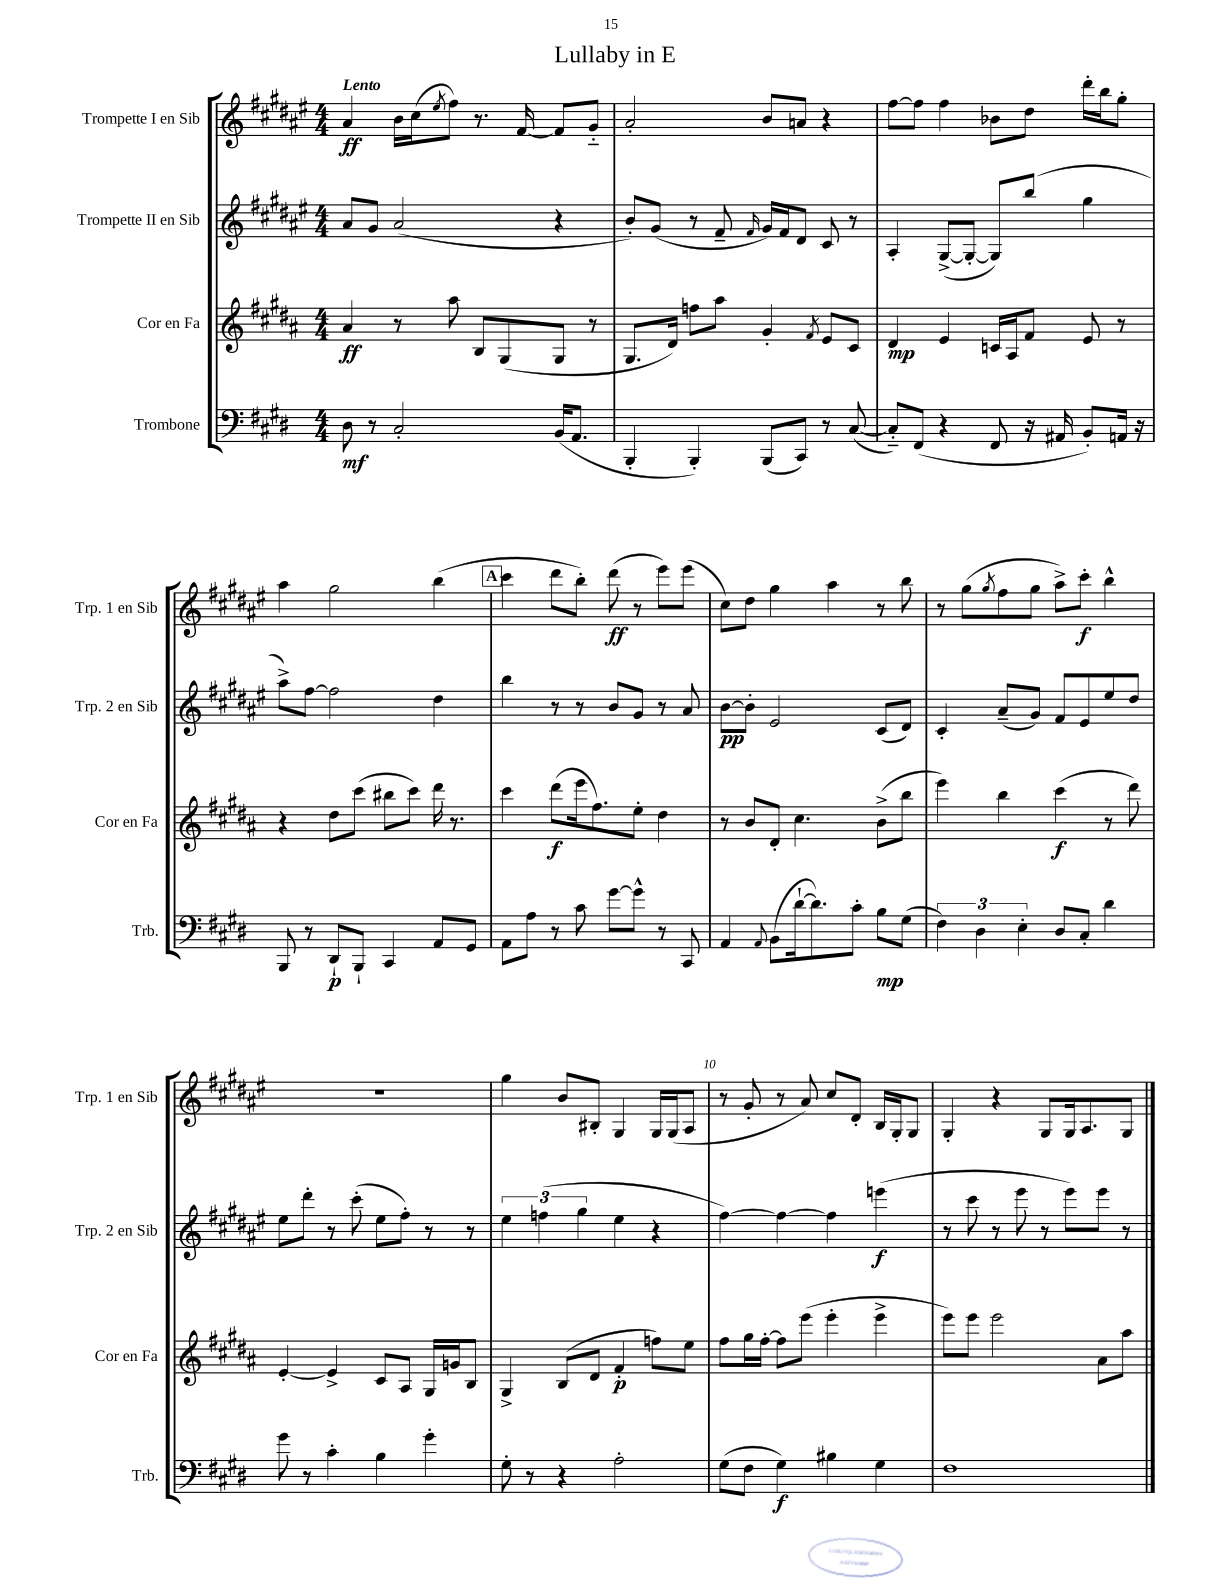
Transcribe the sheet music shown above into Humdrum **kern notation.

**kern	**dynam	**kern	**dynam	**kern	**dynam	**kern	**dynam
*part4	*part4	*part3	*part3	*part2	*part2	*part1	*part1
*staff4	*staff4	*staff3	*staff3	*staff2	*staff2	*staff1	*staff1
*I"Trombone	*	*I"Cor en Fa	*	*I"Trompette II en Sib	*	*I"Trompette I en Sib	*
*I'Trb.	*	*I'Cor en Fa	*	*I'Trp. 2 en Sib	*	*I'Trp. 1 en Sib	*
*clefF4	*	*clefG2	*	*clefG2	*	*clefG2	*
*k[f#c#g#d#]	*	*k[f#c#g#d#a#]	*	*k[f#c#g#d#a#e#]	*	*k[f#c#g#d#a#e#]	*
*M4/4	*	*M4/4	*	*M4/4	*	*M4/4	*
=1	=1	=1	=1	=1	=1	=1	=1
!	!	!	!	!	!	!LO:TX:a:B:t=Lento	!
8D#\	mf	4a#/	ff	8a#/L	.	4a#/	ff
8r	.	.	.	8g#/J	.	.	.
2C#'/	.	8r	.	(2a#/	.	16b\LL	.
.	.	.	.	.	.	(16cc#\J	.
.	.	.	.	.	.	8qee#/	.
.	.	8aa#\	.	.	.	8ff#\J)	.
.	.	8B/L	.	.	.	8.r	.
.	.	(8G#/	.	.	.	.	.
.	.	.	.	.	.	[16f#/	.
(16BB/KL	.	8G#/J	.	4r	.	8f#/L]	.
8.AA/J	.	.	.	.	.	.	.
.	.	8r	.	.	.	8g#/J	.
=2	=2	=2	=2	=2	=2	=2	=2
4BBB'/	.	8.G#/L	.	8b'/L)	.	2a#'/	.
.	.	.	.	(8g#/J	.	.	.
.	.	16d#/Jk)	.	.	.	.	.
4BBB'/)	.	8ffn\L	.	8r	.	.	.
.	.	8aa#\J	.	8f#~/	.	.	.
.	.	.	.	16qqf#/	.	.	.
(8BBB/L	.	4g#'/	.	16g#/LL)	.	8b/L	.
.	.	.	.	16f#/J	.	.	.
8CC#/J)	.	.	.	8d#/J	.	8an/J	.
.	.	8qf#/	.	.	.	.	.
8r	.	8e/L	.	8c#/	.	4r	.
([8C#/	.	8c#/J	.	8r	.	.	.
=3	=3	=3	=3	=3	=3	=3	=3
8C#/L])	.	4d#/	mp	4A#'/	.	[8ff#\L	.
(8FF#/J	.	.	.	.	.	8ff#\J]	.
4r	.	4e/	.	([8G#^/L	.	4ff#\	.
.	.	.	.	8G#'/J_	.	.	.
8FF#/	.	16cn/LL	.	8G#/L])	.	8b-X\L	.
.	.	16A#/J	.	.	.	.	.
16r	.	8f#/J	.	(8bb/J	.	8dd#\J	.
16AA#X/	.	.	.	.	.	.	.
8BB'/L)	.	8e/	.	4gg#\	.	16ddd#'\LL	.
.	.	.	.	.	.	16bb\J	.
16AAn/Jk	.	8r	.	.	.	8gg#'\J	.
16r	.	.	.	.	.	.	.
!!LO:LB:g=z
=4	=4	=4	=4	=4	=4	=4	=4
8BBB/	.	4r	.	8aa#^\L)	.	4aa#\	.
8r	.	.	.	[8ff#\J	.	.	.
8DD#`/L	p	8dd#\L	.	2ff#\]	.	2gg#\	.
8BBB`/J	.	(8ccc#\J	.	.	.	.	.
4CC#/	.	8bb#X\L	.	.	.	.	.
.	.	8ccc#\J)	.	.	.	.	.
8AA/L	.	16ddd#\	.	4dd#\	.	(4bb\	.
.	.	8.r	.	.	.	.	.
8GG#/J	.	.	.	.	.	.	.
!!LO:REH:place=s1:t=A
=5	=5	=5	=5	=5	=5	=5	=5
8AA\L	.	4ccc#\	.	4bb\	.	4ccc#\	.
8A\J	.	.	.	.	.	.	.
8r	.	(8ddd#\L	f	8r	.	8ddd#\L	.
8c#\	.	16eee\k	.	8r	.	8bb'\J)	.
.	.	8.ff#\)	.	.	.	.	.
[8g#\L	.	.	.	8b/L	.	(8ddd#\	ff
8g#^^\J]	.	8ee'\J	.	8g#/J	.	8r	.
8r	.	4dd#\	.	8r	.	8eee#\L)	.
8CC#/	.	.	.	8a#/	.	(8eee#\J	.
=6	=6	=6	=6	=6	=6	=6	=6
4AA/	.	8r	.	[8b\L	pp	8cc#\L)	.
.	.	8b/L	.	8b'\J]	.	8dd#\J	.
8qqAA/	.	.	.	.	.	.	.
(8BB\L	.	8d#'/J	.	2e#/	.	4gg#\	.
[16d#`\k	.	4.cc#\	.	.	.	.	.
8.d#\])	.	.	.	.	.	.	.
.	.	.	.	.	.	4aa#\	.
8c#'\J	.	.	.	.	.	.	.
8B\L	mp	(8b^\L	.	(8c#/L	.	8r	.
(8G#\J	.	8bb\J	.	8d#/J)	.	8bb\	.
=7	=7	=7	=7	=7	=7	=7	=7
6F#\)	.	4eee\)	.	4c#'/	.	8r	.
.	.	.	.	.	.	(8gg#\L	.
6D#\	.	.	.	.	.	.	.
.	.	.	.	.	.	8qgg#/	.
.	.	4bb\	.	(8a#~/L	.	8ff#\	.
6E'\	.	.	.	.	.	.	.
.	.	.	.	8g#/J)	.	8gg#\J	.
8D#/L	.	(4ccc#\	f	8f#/L	.	8aa#^\L)	.
8C#'/J	.	.	.	8e#/	.	8ccc#'\J	f
4d#\	.	8r	.	8ee#/	.	4bb^^\	.
.	.	8ddd#\)	.	8dd#/J	.	.	.
!!LO:LB:g=z
=8	=8	=8	=8	=8	=8	=8	=8
8g#\	.	[4e'/	.	8ee#\L	.	1r	.
8r	.	.	.	8ddd#'\J	.	.	.
4c#'\	.	4e^/]	.	8r	.	.	.
.	.	.	.	(8ccc#'\	.	.	.
4B\	.	8c#/L	.	8ee#\L	.	.	.
.	.	8A#/J	.	8ff#'\J)	.	.	.
4g#'\	.	16G#/LL	.	8r	.	.	.
.	.	16gn/J	.	.	.	.	.
.	.	8B/J	.	8r	.	.	.
=9	=9	=9	=9	=9	=9	=9	=9
8G#'\	.	4G#^/	.	6ee#\	.	4gg#\	.
8r	.	.	.	.	.	.	.
.	.	.	.	(6ffn\	.	.	.
4r	.	(8B/L	.	.	.	8b/L	.
.	.	.	.	6gg#\	.	.	.
.	.	8d#/J	.	.	.	8B#X'/J	.
2A'\	.	4f#'/	p	4ee#\	.	4G#/	.
.	.	8ffn\L)	.	4r	.	16G#/LL	.
.	.	.	.	.	.	(16G#/J	.
.	.	8ee\J	.	.	.	8A#/J	.
=10	=10	=10	=10	=10	=10	=10	=10
(8G#\L	.	8ff#\L	.	[4ff#\)	.	8r	.
8F#\J	.	16gg#\L	.	.	.	8g#'/	.
.	.	[16ff#'\JJ	.	.	.	.	.
4G#\)	f	8ff#\L]	.	4ff#\_	.	8r	.
.	.	(8eee\J	.	.	.	8a#/)	.
4B#X\	.	4eee'\	.	4ff#\]	.	8cc#/L	.
.	.	.	.	.	.	8d#'/J	.
4G#\	.	4eee^\	.	(4eeen\	f	16B/LL	.
.	.	.	.	.	.	16G#'/J	.
.	.	.	.	.	.	8G#/J	.
=11	=11	=11	=11	=11	=11	=11	=11
1F#	.	8eee\L)	.	8r	.	4G#'/	.
.	.	8eee\J	.	8ccc#\	.	.	.
.	.	2eee\	.	8r	.	4r	.
.	.	.	.	8eee#\	.	.	.
.	.	.	.	8r	.	8G#/L	.
.	.	.	.	8eee#\L)	.	16G#/k	.
.	.	.	.	.	.	8.A#/	.
.	.	8a#\L	.	8eee#\J	.	.	.
.	.	8aa#\J	.	8r	.	8G#/J	.
==	==	==	==	==	==	==	==
*-	*-	*-	*-	*-	*-	*-	*-
